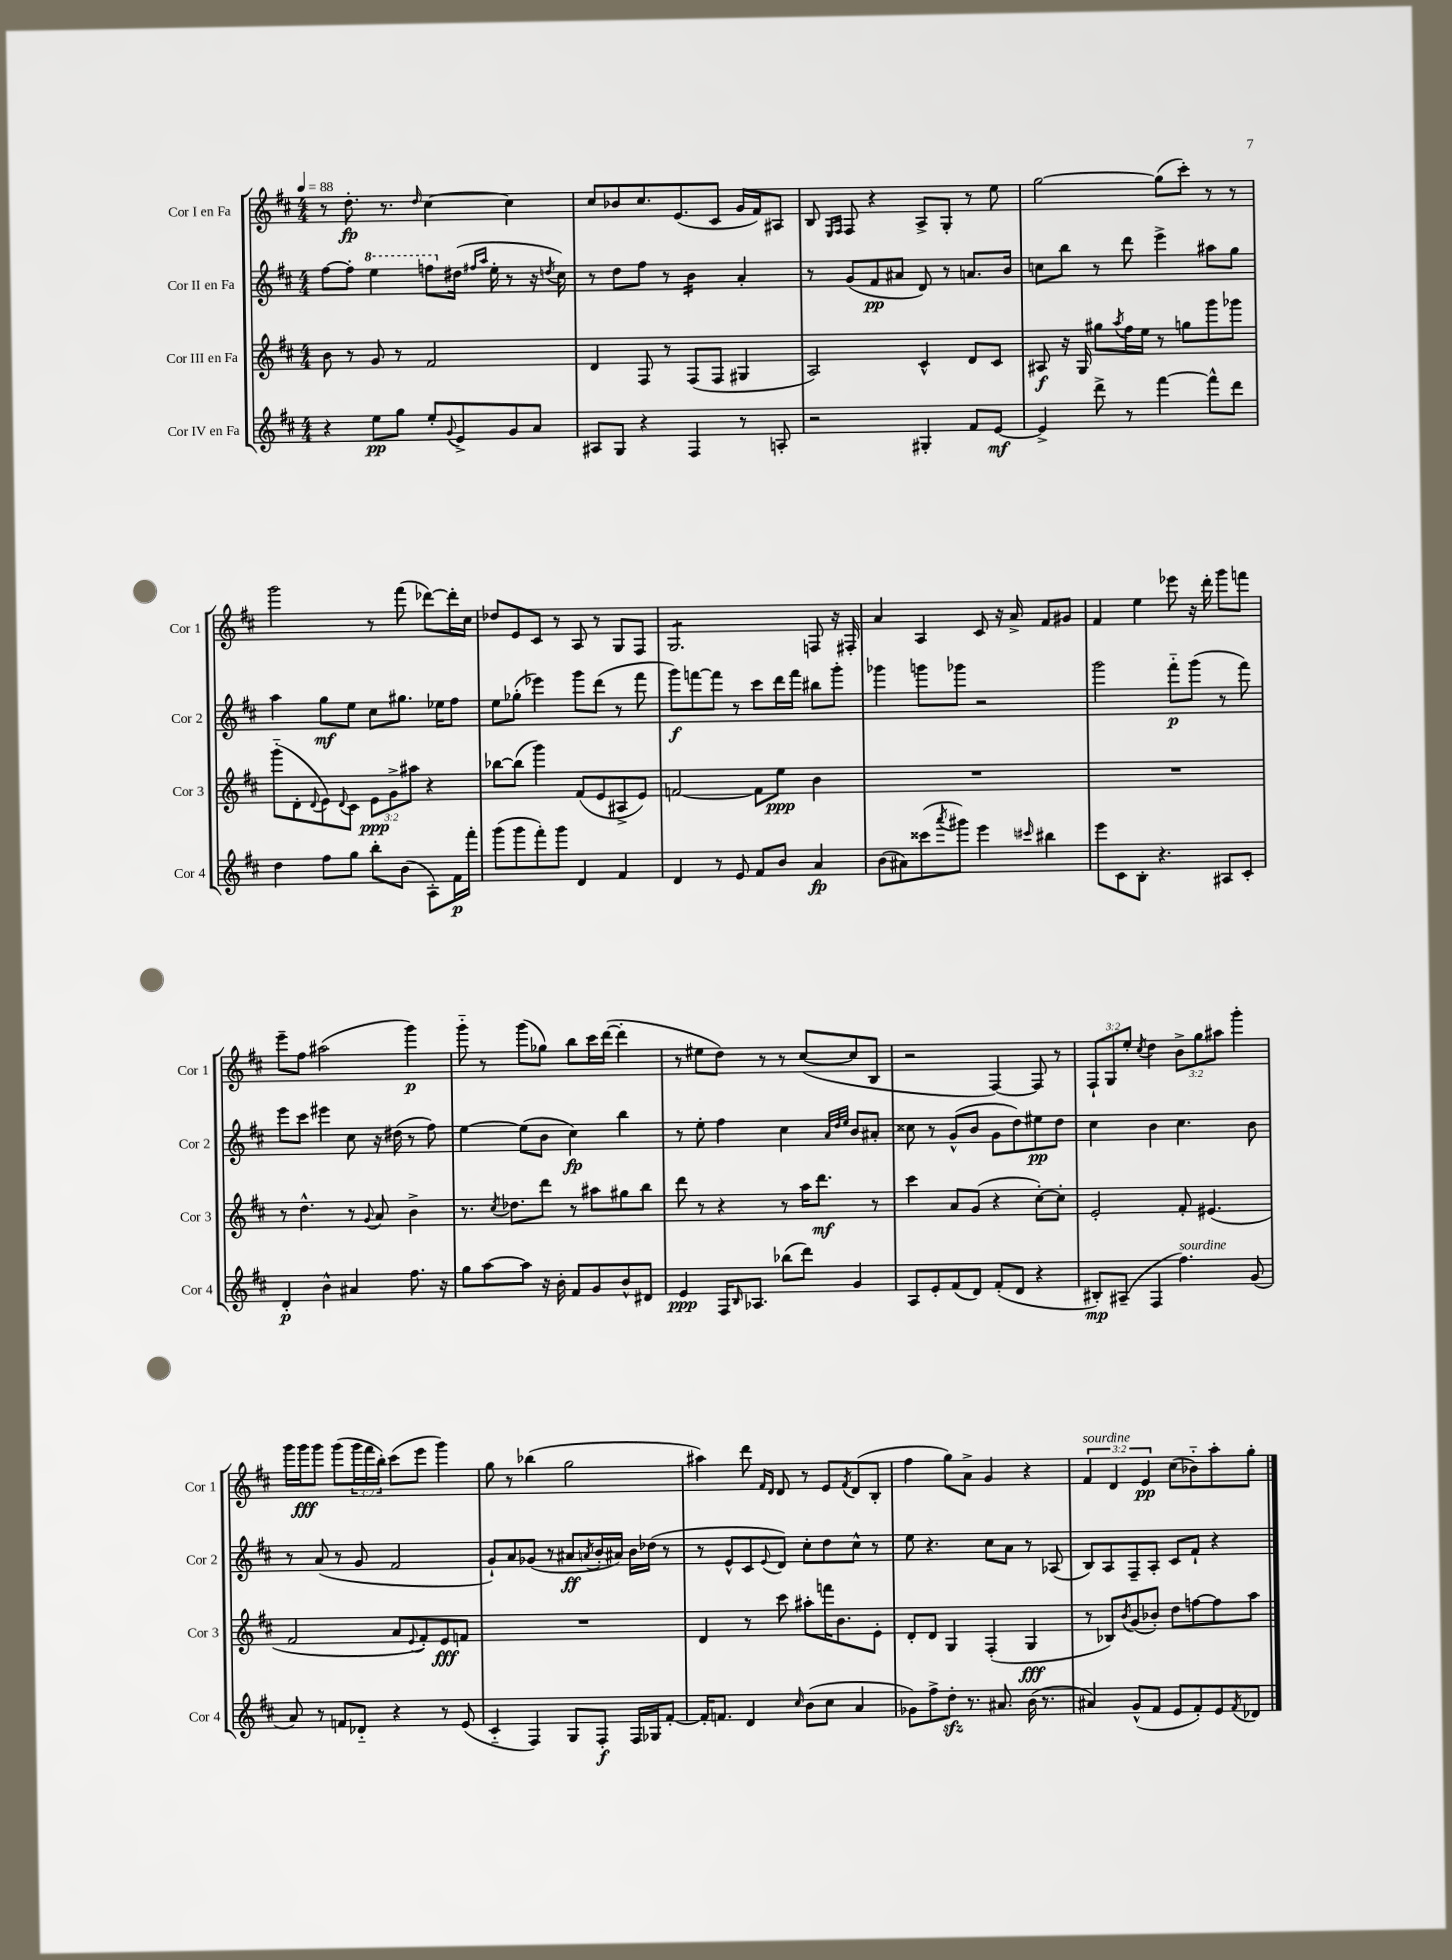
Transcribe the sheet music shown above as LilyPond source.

<<
\new StaffGroup <<
\new Staff = "s0" \with { instrumentName = "Cor I en Fa" shortInstrumentName = "Cor 1" } {
    \clef treble \key d \major \numericTimeSignature \time 4/4 \override Staff.TupletNumber.text = #tuplet-number::calc-fraction-text \tempo 4 = 88
    r8 d''8.-.\fp r8. \grace { d''16 } cis''4~ cis''4 |
    cis''8 bes'8 cis''8. e'8.( cis'8 g'16 fis'16) ais8 |
    b8 \grace { e16 fis16 } fis8 r4 a8-> g8-. r8 e''8 |
    g''2~ g''8( cis'''8-.) r8 r8 |
    g'''2 r8 fis'''8( des'''8~) des'''16-. cis''16 |
    des''8 e'8 cis'8 r8 a8 r8 g8 fis8 |
    g2.:8 f8 r16 fis16-. |
    a'4 a4 cis'8 r16 a'16-> fis'8 gis'8 |
    fis'4 e''4 ees'''8 r16 d'''16-. g'''8 f'''8 |
    e'''8-- fis''8 ais''2( g'''4\p) |
    g'''8-_ r8 g'''8( ges''8) b''8 cis'''16 d'''16~( d'''4-. |
    r8 eis''8 d''8) r8 r8 cis''8~( cis''8 b8 |
    r2 fis4~) fis8 r8 |
    \tuplet 3/2 { fis8-! g8 e''8-. } \acciaccatura { cis''8 } d''4 \tuplet 3/2 { b'8-> g''8 ais''8 } g'''4-. |
    g'''16 g'''16\fff g'''8 g'''8( \tuplet 3/2 { g'''16 fis'''16 b''16-.) } cis'''8( e'''8 g'''4) |
    g''8 r8 bes''4( g''2 |
    ais''4) d'''8 \grace { fis'16 d'16 } d'8 r8 e'8 \acciaccatura { fis'8 } d'8( b8-. |
    fis''4 g''8) a'8-> g'4 r4 |
    \tuplet 3/2 { fis'4^\markup { \italic "sourdine" } d'4 e'4\pp } cis''8( bes'8-_) a''8-. g''8-. \bar "|." |
}
\new Staff = "s1" \with { instrumentName = "Cor II en Fa" shortInstrumentName = "Cor 2" } {
    \clef treble \key d \major \numericTimeSignature \time 4/4
    fis''8~ fis''8-. \ottava #1 e'''4 f'''8 \ottava #0 dis''16( \grace { fis''!16 a''16 } e''16-. r8 r16 \acciaccatura { d''8 } cis''16) |
    r8 d''8 fis''8 r8 b'4:16 a'4-. |
    r8 g'8( fis'8\pp ais'8 d'8) r8 a'8. b'16 |
    c''8 b''8 r8 d'''8 e'''4-> ais''8 g''8 |
    a''4 g''8\mf e''8 cis''8 gis''8. ees''16 fis''8 |
    e''8 ges''8-.( ees'''4) g'''8 d'''8( r8 fis'''8 |
    g'''8\f) f'''8~ f'''8 r8 cis'''8 d'''16 f'''16 bis''8 g'''8-. |
    ges'''4 g'''8 ges'''8 r2 |
    g'''2 fis'''8-_\p g'''8( r8 fis'''8) |
    e'''8 cis'''8 eis'''4 cis''8 r16 dis''16( r8 fis''8) |
    e''4~ e''8( b'8 cis''4\fp) b''4 |
    r8 e''8-. fis''4 cis''4 \grace { a'32 d''32 e''32 } b'8 ais'8-. |
    cisis''8 r8 g'8-^( b'8 g'8 d''8) eis''8\pp d''8 |
    cis''4 b'4 cis''4. b'8 |
    r8 a'8( r8 g'8 fis'2 |
    g'8-!) a'8 ges'8( r8 ais'8\ff \acciaccatura { a'8 } b'16-. ais'16) b'16 des''16( r8 |
    r8 e'8-^ cis'8 \appoggiatura { e'8 } d'8) cis''8-. d''8 cis''8-^ r8 |
    e''8 r4. cis''8 a'8 r8 aes8( |
    b8) a8 fis8-- a8-. cis'8 fis'8-! r4 \bar "|." |
}
\new Staff = "s2" \with { instrumentName = "Cor III en Fa" shortInstrumentName = "Cor 3" } {
    \clef treble \key d \major \numericTimeSignature \time 4/4 \override Staff.TupletNumber.text = #tuplet-number::calc-fraction-text
    b'8 r8 g'8 r8 fis'2 |
    d'4 fis8 r8 fis8( fis8 gis4 |
    a2) cis'4-^ d'8 cis'8 |
    ais8\f r16 g16 gis''8 \acciaccatura { a''8 } fis''16 e''16 r8 g''8 g'''8 ges'''8 |
    g'''8-_( d'8-. \appoggiatura { d'8 } e'8) \appoggiatura { d'8 } cis'8 \tuplet 3/2 { e'8\ppp g'8-> ais''8 } r4 |
    bes''8~ bes''8( g'''4) fis'8( e'8 ais8-> e'8) |
    f'2~ f'8 e''8\ppp b'4 |
    R1 |
    R1 |
    r8 d''4.-^ r8 \appoggiatura { g'8 } a'8 b'4-> |
    r8. \acciaccatura { cis''8 } des''8. d'''8 r8 ais''8 gis''8 b''8 |
    d'''8 r8 r4 r8 a''16 d'''8.\mf r8 |
    cis'''4 a'8 g'8( r4 cis''8~-.) cis''8-. |
    e'2-. fis'8-. eis'4.( |
    fis'2 a'8 \appoggiatura { e'8 } fis'8-.) e'8\fff f'8 |
    R1 |
    d'4 r8 cis'''8 ais''8-. f'''16 b'8. e'8-. |
    d'8-. d'8 g4 fis4-.( g4\fff |
    r8 bes8) \acciaccatura { b'8 } g'8( bes'8-.) d''8 f''8~ f''8 a''8 \bar "|." |
}
\new Staff = "s3" \with { instrumentName = "Cor IV en Fa" shortInstrumentName = "Cor 4" } {
    \clef treble \key d \major \numericTimeSignature \time 4/4
    r4 e''8\pp g''8 e''8-. \appoggiatura { g'8 } e'8-> g'8 a'8 |
    ais8 g8 r4 fis4 r8 a8-. |
    r2 gis4-. fis'8 e'8~\mf |
    e'4-> d'''8-> r8 fis'''4~ fis'''8-^ d'''8 |
    d''4 fis''8 g''8 b''8-. b'8( a8-.) fis'16\p fis'''16-. |
    g'''8( g'''8 fis'''8-.) g'''8 d'4 fis'4 |
    d'4 r8 e'8 fis'8 b'8 a'4\fp |
    b'8( ais'8) cisis'''8( \acciaccatura { a'''8 } gis'''8) e'''4 \grace { cis'''16 } bis''4 |
    e'''8 cis'8 b8-. r4. ais8 cis'8-. |
    d'4-.\p b'4-^ ais'4 fis''8. r16 |
    g''8 a''8~ a''8 r16 b'16-. fis'8 g'8 b'8-^ dis'8 |
    e'4\ppp fis16 \grace { b16 } aes8. bes''8( d'''8) g'4 |
    a8 e'8-. fis'8( d'8) fis'8-.( d'8 r4 |
    bis8-.\mp) ais8--( fis4 fis''4.^\markup { \italic "sourdine" }) g'8( |
    a'8) r8 f'8 des'8-_ r4 r8 e'8( |
    cis'4-_ fis4) g8 fis8-.\f fis16 ges16 fis'8~-. |
    fis'16-. f'8. d'4 \grace { cis''16 } b'8( cis''8 a'4 |
    ges'8) fis''8-> d''8-.\sfz r8. ais'8. b'16( r8. |
    ais'4) g'8-^( fis'8 e'8 fis'8-.) e'8 \acciaccatura { fis'8 } des'8 \bar "|." |
}
>>
>>
\layout { \context { \Score \remove "Bar_number_engraver" } }
